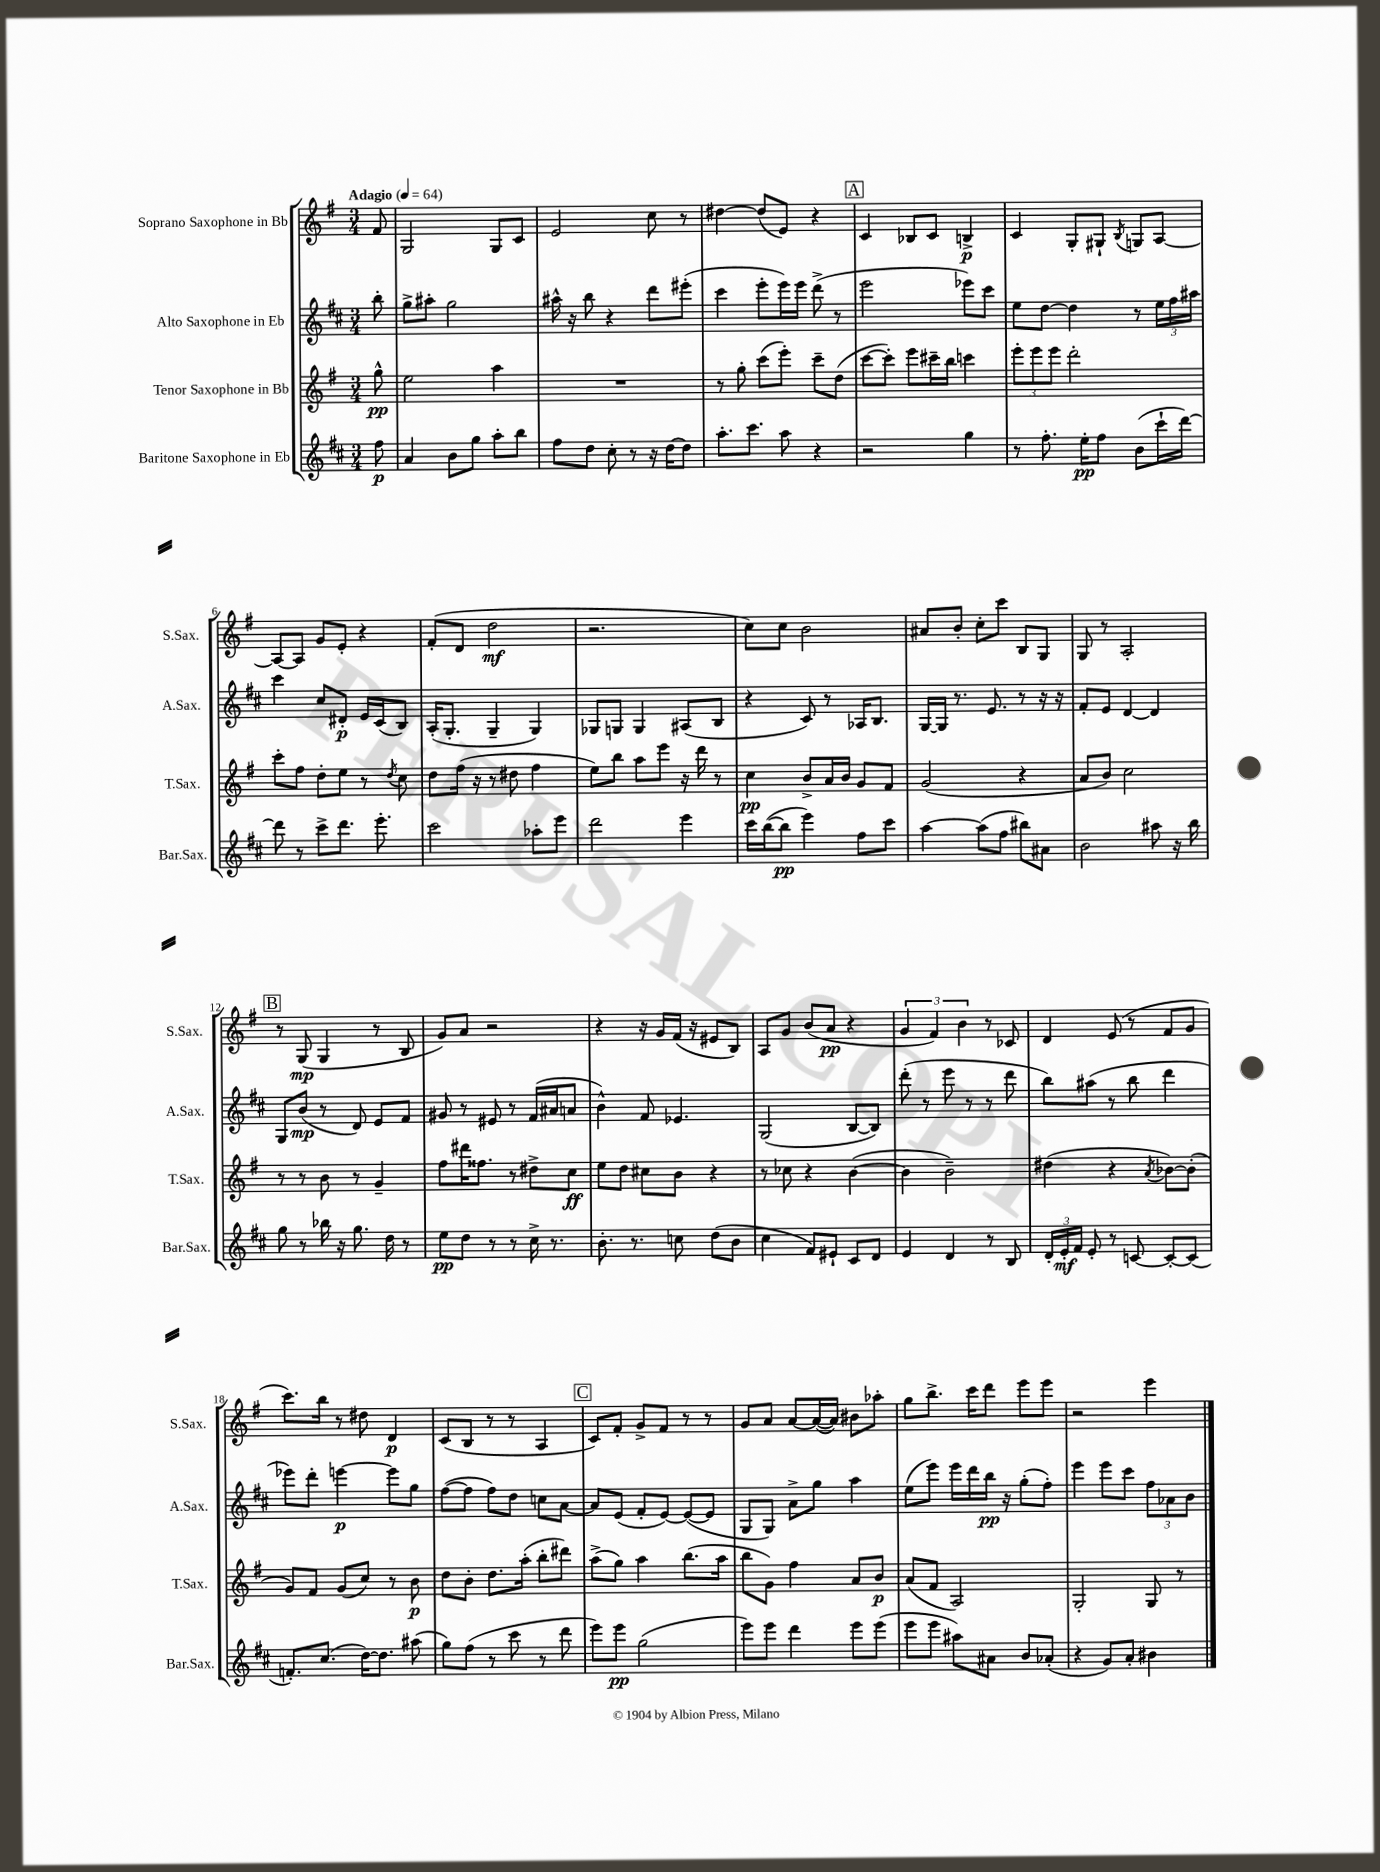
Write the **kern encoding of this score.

**kern	**dynam	**kern	**dynam	**kern	**dynam	**kern	**dynam
*part4	*part4	*part3	*part3	*part2	*part2	*part1	*part1
*staff4	*staff4	*staff3	*staff3	*staff2	*staff2	*staff1	*staff1
*I"Baritone Saxophone in Eb	*	*I"Tenor Saxophone in Bb	*	*I"Alto Saxophone in Eb	*	*I"Soprano Saxophone in Bb	*
*I'Bar.Sax.	*	*I'T.Sax.	*	*I'A.Sax.	*	*I'S.Sax.	*
*clefG2	*	*clefG2	*	*clefG2	*	*clefG2	*
*k[f#c#]	*	*k[f#]	*	*k[f#c#]	*	*k[f#]	*
*M3/4	*	*M3/4	*	*M3/4	*	*M3/4	*
*MM64	*	*MM64	*	*MM64	*	*MM64	*
=	=	=	=	=	=	=	=
!	!	!	!	!	!	!LO:TX:a:B:t=Adagio	!
8ff#\	p	8gg^^\	pp	8bb'\	.	8f#/	.
=1	=1	=1	=1	=1	=1	=1	=1
4a/	.	2ee\	.	8gg^\L	.	2G/	.
.	.	.	.	8aa#X'\J	.	.	.
8b\L	.	.	.	2gg\	.	.	.
8gg\J	.	.	.	.	.	.	.
8aa'\L	.	4aa\	.	.	.	8G/L	.
8bb\J	.	.	.	.	.	8c/J	.
=2	=2	=2	=2	=2	=2	=2	=2
8ff#\L	.	2.r	.	16aa#X^^\	.	2e/	.
.	.	.	.	16r	.	.	.
8dd\J	.	.	.	8bb\	.	.	.
8cc#'\	.	.	.	4r	.	.	.
8r	.	.	.	.	.	.	.
16r	.	.	.	8ddd\L	.	8cc\	.
[16dd\KL	.	.	.	.	.	.	.
8dd\J]	.	.	.	(8eee#X'\J	.	8r	.
=3	=3	=3	=3	=3	=3	=3	=3
8.aa'\L	.	8r	.	4ccc#\	.	[4dd#X\	.
.	.	8gg'\	.	.	.	.	.
8.ccc#\J	.	.	.	.	.	.	.
.	.	(8ccc\L	.	8eee'\L	.	(8dd#/L]	.
8aa\	.	8eee'\J)	.	16eee\L)	.	8e/J)	.
.	.	.	.	16eee\JJ	.	.	.
4r	.	8ccc~\L	.	(8ddd^\	.	4r	.
.	.	(8dd\J	.	8r	.	.	.
!!LO:REH:place=s1:t=A
=4	=4	=4	=4	=4	=4	=4	=4
2r	.	[8ccc\L	.	2eee\	.	4c/	.
.	.	8ccc'\J])	.	.	.	.	.
.	.	8eee\L	.	.	.	8B-X/L	.
.	.	16ccc#X~\L	.	.	.	8c/J	.
.	.	16bb\JJ	.	.	.	.	.
4gg\	.	4cccn\	.	8eee-X\L)	.	4Bn^/	p
.	.	.	.	8ccc#\J	.	.	.
=5	=5	=5	=5	=5	=5	=5	=5
8r	.	12eee'\L	.	8ee\L	.	4c/	.
.	.	12eee\	.	.	.	.	.
8.ff#'\	.	.	.	[8dd\J	.	.	.
.	.	12eee\J	.	.	.	.	.
.	.	2ddd'\	.	4dd\]	.	8G'/L	.
16ee'\KL	pp	.	.	.	.	.	.
8ff#\J	.	.	.	.	.	8G#X`/J	.
.	.	.	.	.	.	8qB/	.
(8b\L	.	.	.	8r	.	8Gn/L	.
16ccc#`\L	.	.	.	24ee\LL	.	[8A/J	.
.	.	.	.	24ff#\	.	.	.
[16ddd\JJ)	.	.	.	.	.	.	.
.	.	.	.	24aa#X\JJ	.	.	.
!!LO:LB:g=z
=6	=6	=6	=6	=6	=6	=6	=6
8ddd\]	.	8ccc'\L	.	4ccc#\	.	8A/L_	.
8r	.	8ff#\J	.	.	.	8A/J]	.
8ccc#^\L	.	8dd'\L	.	8cc#/L	.	8g/L	.
8.ddd\J	.	8ee\J	.	8d#X'/J	p	8e'/J	.
.	.	8r	.	16e/LL	.	4r	.
8.eee'\	.	.	.	(16c#/J	.	.	.
.	.	8qdd/	.	.	.	.	.
.	.	8cc\	.	8B/J)	.	.	.
=7	=7	=7	=7	=7	=7	=7	=7
2ccc#\	.	8dd\L	.	(16A'/KL	.	(8f#'/L	.
.	.	.	.	8.G'/J	.	.	.
.	.	(16ff#\Jk	.	.	.	8d/J	.
.	.	16r	.	.	.	.	.
.	.	8r	.	4G~/	.	2dd\	mf
.	.	8dd#X\	.	.	.	.	.
8aa-X'\L	.	4ff#\	.	4G/)	.	.	.
8eee\J	.	.	.	.	.	.	.
=8	=8	=8	=8	=8	=8	=8	=8
2ddd\	.	8ee\L)	.	8G-X/L	.	2.r	.
.	.	8bb\J	.	8Gn/J	.	.	.
.	.	8aa\L	.	4G/	.	.	.
.	.	8eee\J	.	.	.	.	.
4eee\	.	16r	.	(8A#X/L	.	.	.
.	.	16ddd\	.	.	.	.	.
.	.	8r	.	8B/J	.	.	.
=9	=9	=9	=9	=9	=9	=9	=9
16ccc#\LL	.	4cc\	pp	4r	.	8cc\L)	.
([16bb\J	.	.	.	.	.	.	.
8bb\J]	pp	.	.	.	.	8cc\J	.
4eee\)	.	8b^/L	.	8c#/)	.	2b\	.
.	.	16a/L	.	8r	.	.	.
.	.	16b/JJ	.	.	.	.	.
8ff#\L	.	8g/L	.	16A-X/KL	.	.	.
.	.	.	.	8.B/J	.	.	.
8ccc#\J	.	8f#/J	.	.	.	.	.
=10	=10	=10	=10	=10	=10	=10	=10
[4aa\	.	(2g/	.	[16G/LL	.	8a#X/L	.
.	.	.	.	16G/JJ]	.	.	.
.	.	.	.	8.r	.	8b'/J	.
(8aa\L]	.	.	.	.	.	8cc'\L	.
.	.	.	.	8.e/	.	.	.
8ff#\J	.	.	.	.	.	8ccc\J	.
8bb#X\L)	.	4r	.	8r	.	8B/L	.
8a#X\J	.	.	.	16r	.	8G/J	.
.	.	.	.	16r	.	.	.
=11	=11	=11	=11	=11	=11	=11	=11
2b\	.	8a/L	.	8f#'/L	.	8G/	.
.	.	8b/J)	.	8e/J	.	8r	.
.	.	2cc\	.	[4d/	.	2A'/	.
8aa#X\	.	.	.	4d/]	.	.	.
16r	.	.	.	.	.	.	.
16bb\	.	.	.	.	.	.	.
!!LO:LB:g=z
!!LO:REH:place=s1:t=B
=12	=12	=12	=12	=12	=12	=12	=12
8gg\	.	8r	.	8G/L	.	8r	.
8r	.	8r	.	(8b/J	mp	(8G/	mp
16bb-X\	.	8b\	.	8r	.	4G/	.
16r	.	.	.	.	.	.	.
8.gg\	.	8r	.	8d/)	.	.	.
.	.	4g~/	.	8e/L	.	8r	.
16dd\	.	.	.	.	.	.	.
8r	.	.	.	8f#/J	.	8B/	.
=13	=13	=13	=13	=13	=13	=13	=13
8ee\L	pp	8ff#\L	.	8g#X/	.	8g/L)	.
8dd\J	.	16ddd#X\K	.	8r	.	8a/J	.
.	.	8.ff##X\J	.	.	.	.	.
8r	.	.	.	8e#X/	.	2r	.
8r	.	8r	.	8r	.	.	.
16cc#^\	.	8dd#X^\L	.	(16f#/LL	.	.	.
8.r	.	.	.	16a#X/J	.	.	.
.	.	8cc\J	ff	8an/J	.	.	.
=14	=14	=14	=14	=14	=14	=14	=14
8.b'\	.	8ee\L	.	4b^^\)	.	4r	.
.	.	8dd\J	.	.	.	.	.
8.r	.	.	.	.	.	.	.
.	.	8cc#X\L	.	8f#/	.	16r	.
.	.	.	.	.	.	16g/LL	.
8ccn\	.	8b\J	.	4.e-X/	.	(16f#/JJ	.
.	.	.	.	.	.	16r	.
(8dd\L	.	4r	.	.	.	8e#X/L	.
8b\J	.	.	.	.	.	8B/J)	.
=15	=15	=15	=15	=15	=15	=15	=15
4cc#\	.	8r	.	(2G/	.	8A/L	.
.	.	8cc-X\	.	.	.	8g/J	.
8f#/L)	.	4r	.	.	.	(8b/L	.
8e#X`/J	.	.	.	.	.	8a/J	pp
8c#/L	.	([4b\	.	[8B/L	.	4r	.
8d/J	.	.	.	8B/J])	.	.	.
=16	=16	=16	=16	=16	=16	=16	=16
4e/	.	4b\]	.	(8ddd'\	.	6g/	.
.	.	.	.	8r	.	.	.
.	.	.	.	.	.	6f#/)	.
4d/	.	2b~\)	.	8eee\	.	.	.
.	.	.	.	.	.	6b\	.
.	.	.	.	8r	.	.	.
8r	.	.	.	8r	.	8r	.
8B/	.	.	.	8ddd\	.	8c-X/	.
=17	=17	=17	=17	=17	=17	=17	=17
24d'/LL	.	(4dd#X\	.	8bb\L)	.	4d/	.
24e'/	mf	.	.	.	.	.	.
24f#/JJ	.	.	.	.	.	.	.
8e'/	.	.	.	(8aa#X\J	.	.	.
8r	.	4r	.	8r	.	(8e/	.
[8cn/	.	.	.	8bb\	.	8r	.
.	.	8qa/	.	.	.	.	.
8c'/L_	.	[8b-X\L)	.	4ddd\	.	8f#/L	.
(8c/J]	.	(8b-'\J]	.	.	.	8g/J	.
!!LO:LB:g=z
=18	=18	=18	=18	=18	=18	=18	=18
8.fn'/L)	.	8g/L)	.	8eee-X\L)	.	8.ccc\L)	.
.	.	8f#/J	.	8ddd'\J	.	.	.
(8.cc#/J	.	.	.	.	.	16bb\Jk	.
.	.	(8g/L	.	[4eeen\	p	8r	.
[16dd\KL)	.	8cc/J)	.	.	.	8dd#X\	.
8.dd\J]	.	.	.	.	.	.	.
.	.	8r	.	8eee\L]	.	4d/	p
(8aa#X\	.	8b\	p	8gg\J	.	.	.
=19	=19	=19	=19	=19	=19	=19	=19
8gg\L)	.	8dd\L	.	([8ff#\L	.	(8c/L	.
(8ff#\J	.	8b'\J	.	8ff#\J]	.	8B/J	.
8r	.	8.dd\L	.	8ff#\L)	.	8r	.
8ccc#\	.	.	.	8dd\J	.	8r	.
.	.	(16aa'\Jk	.	.	.	.	.
8r	.	8bb'\L	.	8ccn\L	.	4A/	.
8ddd\	.	8ddd#X\J)	.	[8a\J	.	.	.
!!LO:REH:place=s1:t=C
=20	=20	=20	=20	=20	=20	=20	=20
8eee\L)	.	(8aa^\L	.	8a/L]	.	8c/L)	.
8eee\J	pp	8gg\J)	.	(8e/J	.	8f#'/J	.
(2gg\	.	4aa\	.	8f#'/L	.	8g^/L	.
.	.	.	.	[8e/J)	.	8f#/J	.
.	.	(8.bb\L	.	(8e/L_	.	8r	.
.	.	.	.	8e/J]	.	8r	.
.	.	16aa\Jk	.	.	.	.	.
=21	=21	=21	=21	=21	=21	=21	=21
8eee\L)	.	8bb\L	.	8G/L	.	8g/L	.
8eee\J	.	8g\J)	.	8G/J)	.	8a/J	.
4ddd\	.	4ff#\	.	8a^\L	.	[8a/L	.
.	.	.	.	8gg\J	.	(16a/L_	.
.	.	.	.	.	.	16a/JJ])	.
8eee\L	.	8a/L	.	4aa\	.	8b#X\L	.
(8eee\J	.	8b/J	p	.	.	8aa-X'\J	.
=22	=22	=22	=22	=22	=22	=22	=22
8eee\L	.	(8a/L	.	(8ee\L	.	8gg\L	.
8eee\J	.	8f#/J	.	8eee\J)	.	8.bb^\J	.
8aa#X\L)	.	2A/)	.	16eee\LL	.	.	.
.	.	.	.	16ddd\	.	16ccc\KL	.
8a#X\J	.	.	.	16bb\JJ	pp	8ddd\J	.
.	.	.	.	16r	.	.	.
8b/L	.	.	.	(8gg'\L	.	8eee\L	.
(8a-X'/J	.	.	.	8ff#'\J)	.	8eee\J	.
=23	=23	=23	=23	=23	=23	=23	=23
4r	.	2G'/	.	4eee\	.	2r	.
8g/L)	.	.	.	8eee\L	.	.	.
8a'/J	.	.	.	8ccc#\J	.	.	.
4b#X\	.	8G/	.	12ff#\L	.	4eee\	.
.	.	.	.	12a-X\	.	.	.
.	.	8r	.	.	.	.	.
.	.	.	.	12b\J	.	.	.
==	==	==	==	==	==	==	==
*-	*-	*-	*-	*-	*-	*-	*-
